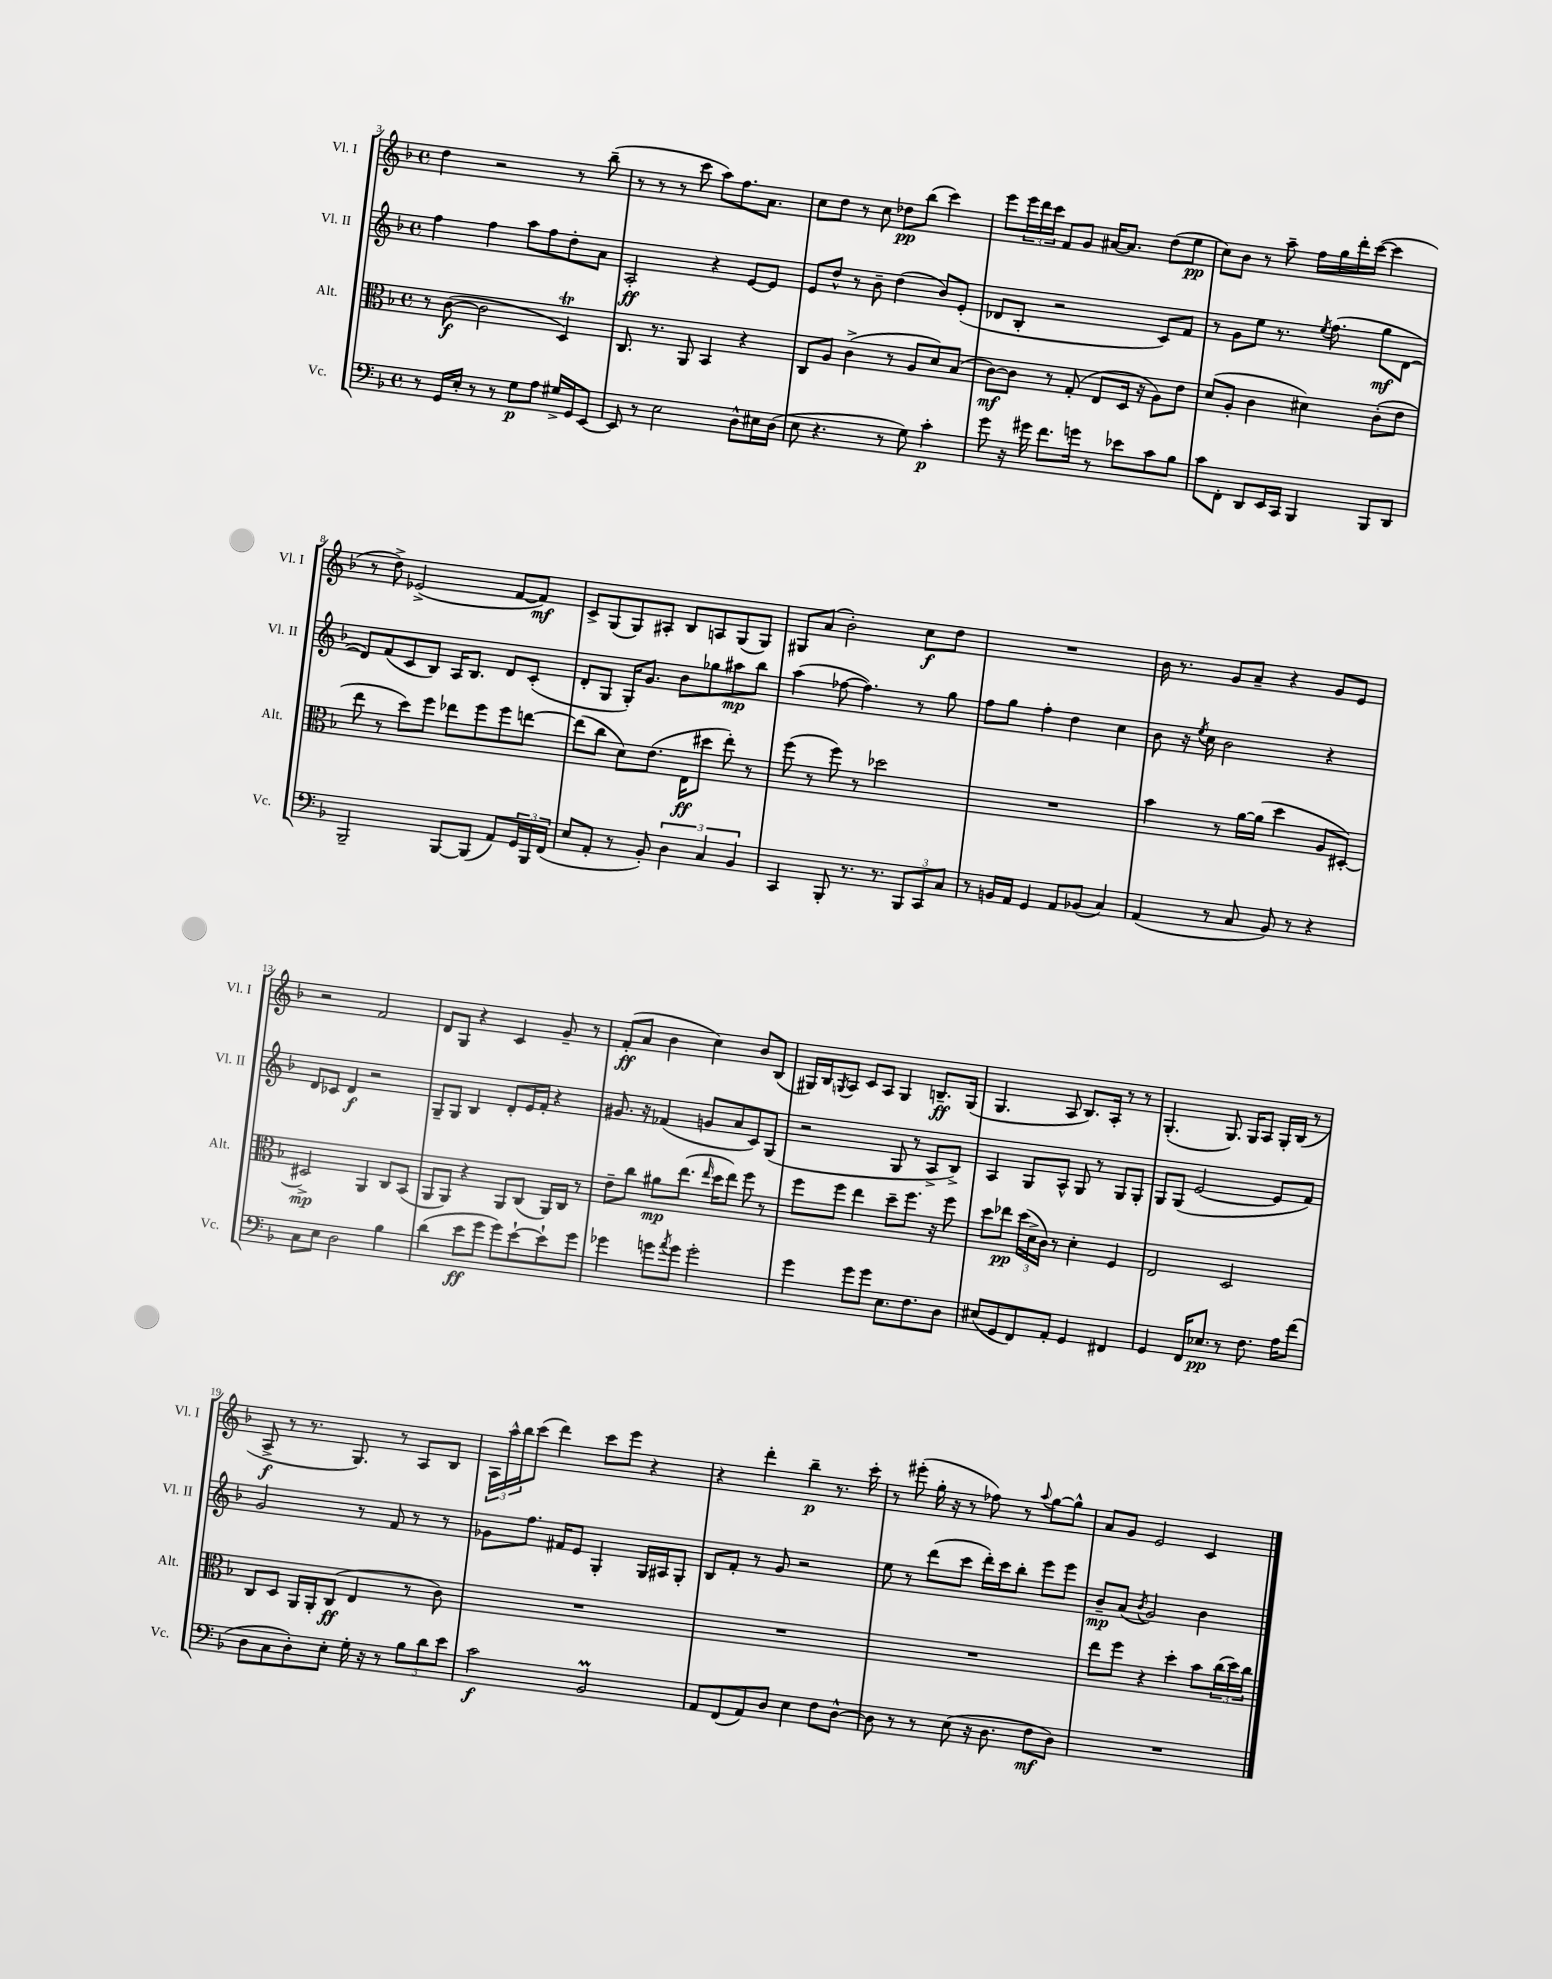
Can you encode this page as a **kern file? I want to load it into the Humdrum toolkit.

**kern	**kern	**kern	**kern
*staff4	*staff3	*staff2	*staff1
*clefF4	*clefC3	*clefG2	*clefG2
*k[b-]	*k[b-]	*k[b-]	*k[b-]
*M4/4	*M4/4	*M4/4	*M4/4
*met(c)	*met(c)	*met(c)	*met(c)
8r	8r	4ff	4dd
16GG	([8c	.	.
16E'	.	.	.
8r	2c]	4ff	2r
8r	.	.	.
8G	.	8aa	.
8A	.	8ff	.
16G#^	4D)	8dd'	8r
16GG	.	.	.
[8EE	.	8a	(8bb-~
=	=	=	=
8EE]	8.C	2A'	8r
8r	.	.	8r
.	8.r	.	.
2E	.	.	8r
.	8AA	.	8ccc
.	4BB-	4r	8aa)
.	.	.	8.ff
8D^^	4r	[8e	.
.	.	.	8.a
16E#	.	8e]	.
(16D	.	.	.
=	=	=	=
8E	8C	8e	8cc
4.r	8A	8dd^^	8dd
.	(4c^	8r	8r
.	.	8b-~	8cc
8r	8r	(4dd	8dd-
8G)	8A	.	(8bb-
4c'	8d)	8b-)	4ccc)
.	(8B-	(8e'	.
=	=	=	=
8g	[8c)	8d-	8eee
16r	8c]	8B-'	24eee
.	.	.	24ddd
16g#	.	.	.
.	.	.	24ccc
8.f	8r	2r	8f
.	(8G'	.	8g
16g	.	.	.
8r	8E	.	[16a#
.	.	.	8.a#]
8e-	16D	.	.
.	16r	.	.
8c	8A)	8c)	(8dd
8B-	8e	8f	8ee
=	=	=	=
8c	(8d	8r	8cc)
8FF'	8A'	8g	8b-
8DD	4c	8ee	8r
16EE	.	8.r	8aa~
16CC	.	.	.
4BBB-	4d#)	.	16ff
.	.	8qee	.
.	.	(8.ff	16gg
.	.	.	16ddd'
.	.	.	([16ccc
8BBB-	(8c'	8gg	4ccc]
8DD	8e	[8d	.
=	=	=	=
2BBB-~	8ee	8d])	8r
.	8r	(8f	8dd^)
.	8dd)	8c	(2e-^
.	8ff	8B-)	.
[8BBB-	8ee-	16A	.
.	.	8.B-	.
(8BBB-]	8ff	.	.
8AA)	8ff	8d	[8f
24GG	[8ee	(8c'	8f])
24BBB-	.	.	.
(24FF	.	.	.
=	=	=	=
8E	(8ee]	8d'	8c^
8AA'	8cc	8G	(8G
8r	8d)	16G')	8G)
.	.	8.g	.
8BB-')	(8.e	.	8A#'
6D	.	8b-	8B-
.	16E	.	.
.	8dd#	8gg-	8A
6C	.	.	.
.	8ee')	8aa#	(8G
6BB-	.	.	.
.	8r	8bb-	8G)
=	=	=	=
4CC	(8ff	(4aa	8G#
.	8r	.	(8a
8BBB-'	8ff)	[8ff-	2b-')
8.r	8r	4.ff-])	.
.	2dd-	.	.
8.r	.	.	.
12BBB-	.	8r	8cc
12CC	.	.	.
.	.	8gg	8dd
12C	.	.	.
=	=	=	=
8r	1r	8ff	1r
16BB	.	8gg	.
16AA	.	.	.
4GG	.	4ff'	.
8AA	.	4dd	.
(8BB-	.	.	.
4C)	.	4cc	.
=	=	=	=
(4AA	4b-	8b-	16b-
.	.	.	8.r
.	.	16r	.
.	.	8qee	.
.	.	16cc	.
8r	8r	2b-	8g
8C	[16a	.	8a~
.	(16a]	.	.
8BB-)	4dd	.	4r
8r	.	.	.
4r	8A	4r	8g
.	[8D#')	.	8e
=	=	=	=
8C	2D#^]	8d	2r
8E	.	8c-	.
2D	.	4d	.
.	4AA	2r	2f
4B-	8C	.	.
.	(8BB-	.	.
=	=	=	=
(4d	8AA	8G~	8d
.	8AA)	8G	8G
8e	4r	4B-	4r
8g	.	.	.
8g)	8AA	8d'	4c
[8e`	(8C	16e	.
.	.	16f'	.
8e`]	16AA)	4r	8g~
.	16C	.	.
8g	8r	.	8r
=	=	=	=
4g-	8e~	8.g#	(8f'
.	8cc	.	8a
.	.	16r	.
8g	8a#	(4f-	4b-
8qa	.	.	.
8g	(8.ee	.	.
2g'	.	8g	4cc)
.	16qqee	.	.
.	16dd	.	.
.	8ee)	8a	.
.	8ff	8c)	8b-
.	8r	(8G	(8B-
=	=	=	=
4g	8ff	2r	16G#)
.	.	.	16B-
.	.	.	8qG
.	8ff	.	8A
8g	4ee	.	8c
8g	.	.	8A
8.E	8dd~	8G	4G
.	8.ff	8r	.
8.F	.	.	.
.	.	8A^	8.B~
.	16r	.	.
8D	8ff	8B-^)	.
.	.	.	(16G
=	=	=	=
(8E#	8dd	4A	4.G
8GG	8ee-	.	.
8FF)	(24dd	8G	.
.	24d^	.	.
.	24c)	.	.
8AA'	8r	8A^^	8A
4GG	4d'	8G	8.B-)
.	.	8r	.
.	.	.	16A'
4FF#	4F	8G	8r
.	.	8G'	8r
=	=	=	=
4GG	2E	8G	(4.G'
.	.	(8G	.
16FF	.	[2e	.
8.E-	.	.	.
.	.	.	8.G)
8r	2D	.	.
.	.	.	16G
8.F	.	.	8A
.	.	8e]	16G'
16A	.	.	(16B-
(8f	.	8f)	8r
=	=	=	=
8D	8C	2g	8A^
8C	8D	.	8r
8D')	16AA	.	8.r
.	16AA'	.	.
8E'	(8C	.	.
.	.	.	8.G)
16G'	4E	8r	.
16r	.	.	.
8r	.	8f	8r
12B-	8r	8r	8A
12d	.	.	.
.	8c)	8r	8B-
12e	.	.	.
=	=	=	=
2c	1r	8g-	24A
.	.	.	24aa^^
.	.	.	24bb-
.	.	8.ff	(8ccc
.	.	.	4ddd)
.	.	16f#	.
.	.	8e	.
2BB-	.	4G'	8ccc
.	.	.	8eee
.	.	16G	4r
.	.	16A#	.
.	.	8G'	.
=	=	=	=
8AA	1r	8B-	4r
(8FF	.	8f'	.
8AA)	.	8r	4ddd'
8D	.	8g	.
4E	.	2r	4bb-~
8F	.	.	8.r
[8D^^	.	.	.
.	.	.	16ccc'
=	=	=	=
8D]	1r	8ee	8r
8r	.	8r	(8eee#'
8r	.	(8ddd	16gg'
.	.	.	16r
(8E	.	8ccc	8r
16r	.	16ddd')	8ff-)
8.D	.	16ccc	.
.	.	8bb-'	8r
.	.	.	8qqaa
8F	.	8eee	[8gg
8D)	.	8eee	8gg^^]
=	=	=	=
1r	8ee	8b-~	8a
.	8ff	(8a	8g
.	.	8qb-	.
.	4r	2g)	2e
.	4dd'	.	.
.	8b-	4b-	4c
.	(24cc	.	.
.	24dd)	.	.
.	24cc	.	.
==	==	==	==
*-	*-	*-	*-
